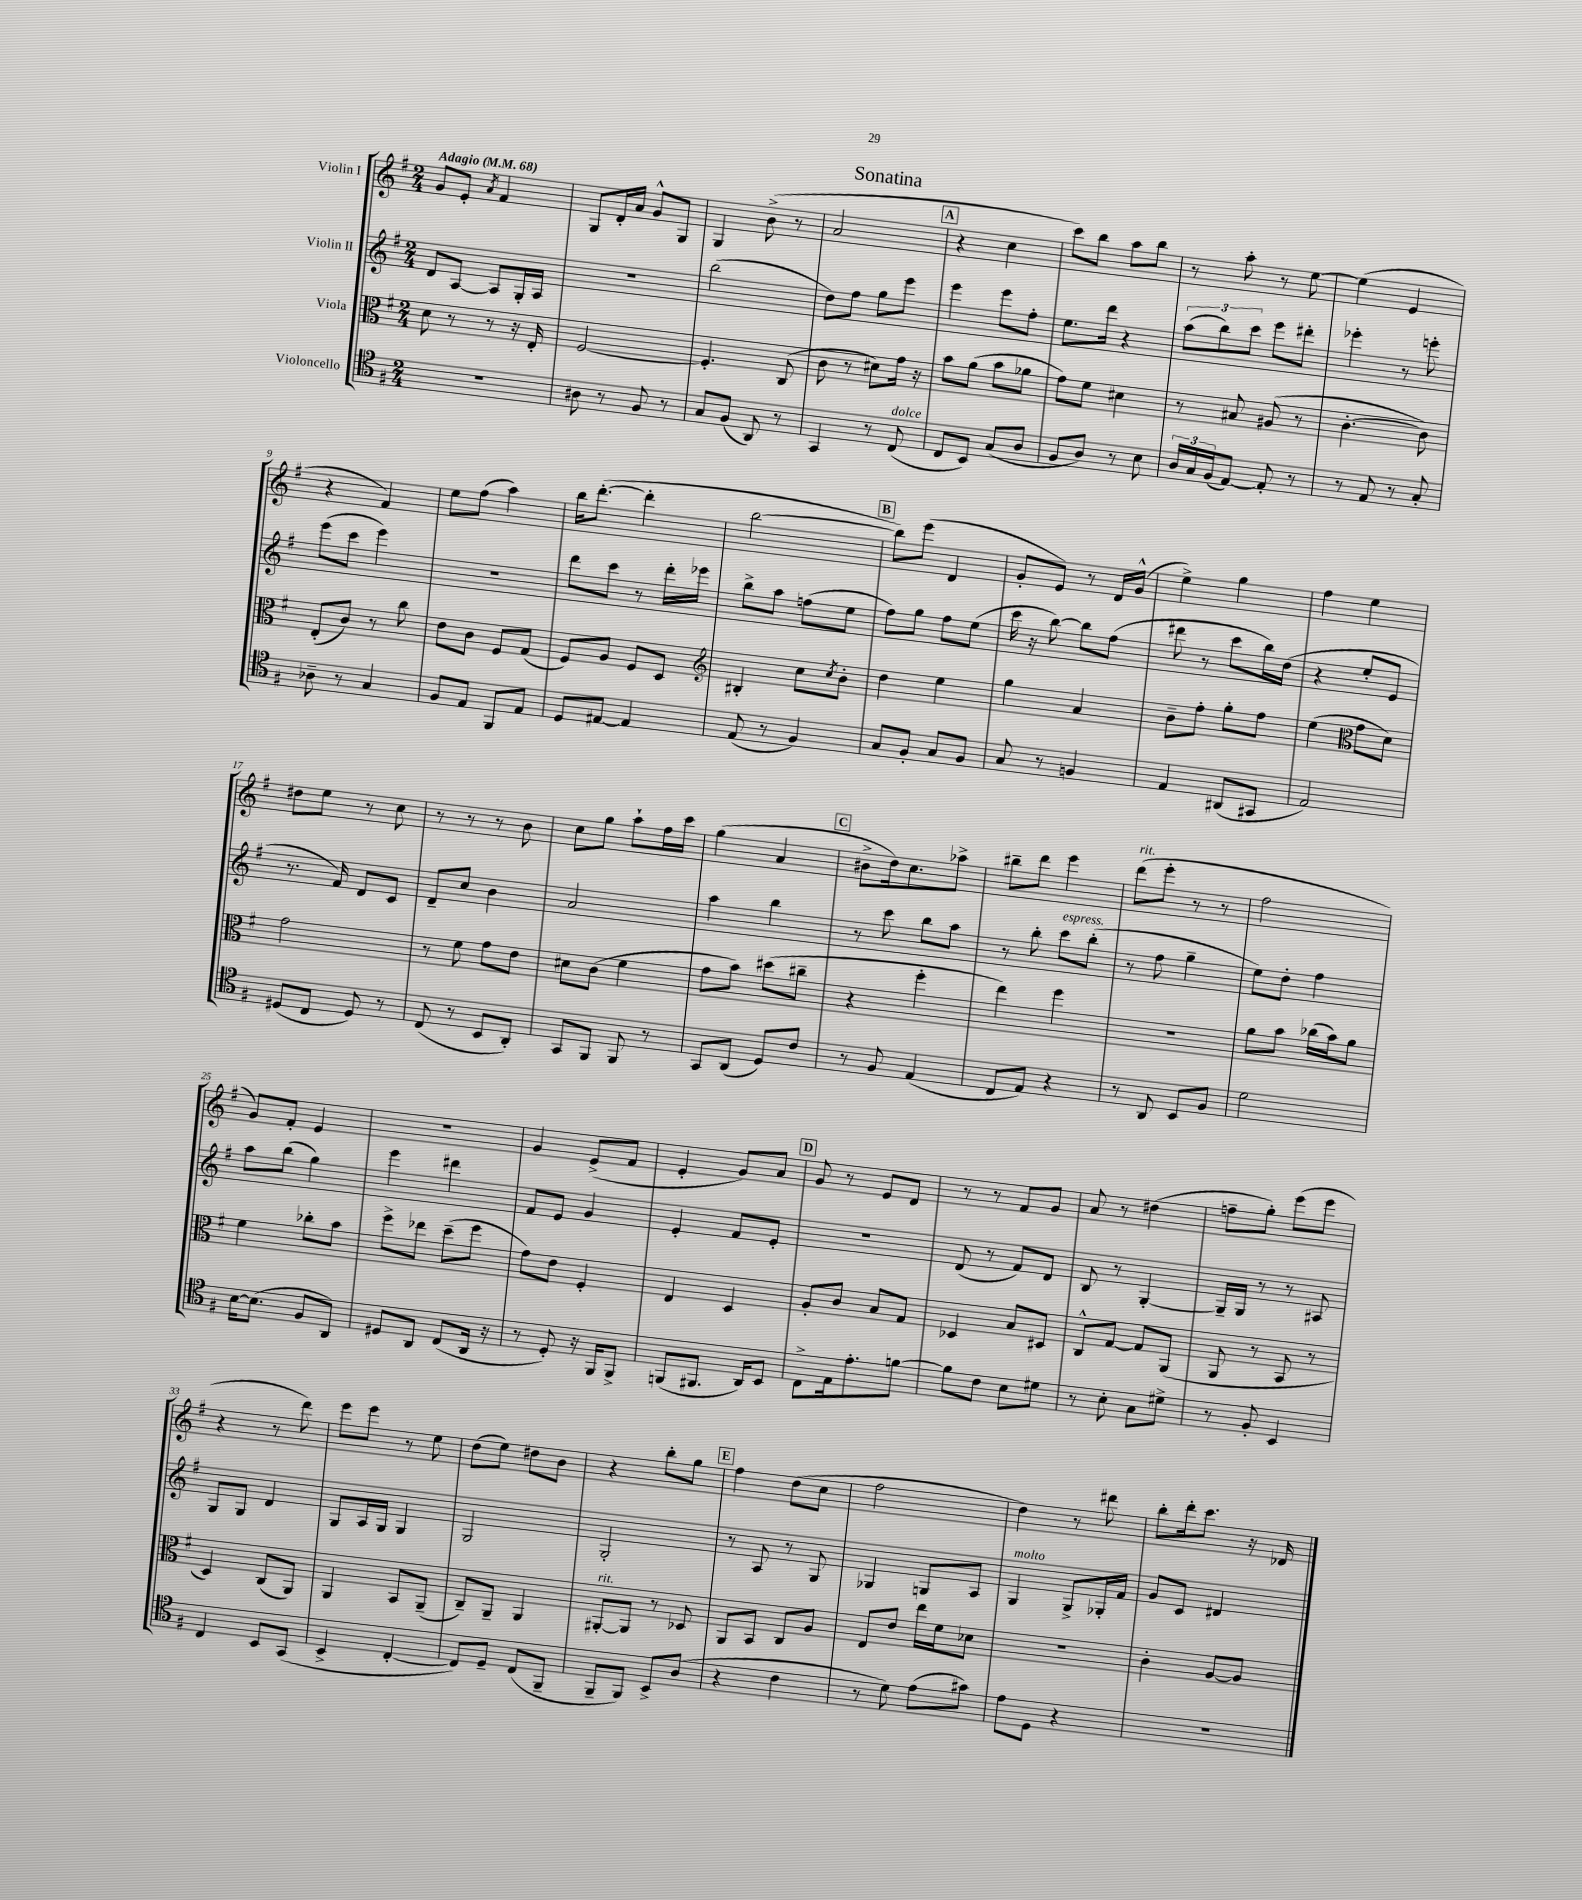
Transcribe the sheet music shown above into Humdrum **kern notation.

**kern	**kern	**kern	**kern
*part4	*part3	*part2	*part1
*staff4	*staff3	*staff2	*staff1
*I"Violoncello	*I"Viola	*I"Violin II	*I"Violin I
*clefC4	*clefC3	*clefG2	*clefG2
*k[f#]	*k[f#]	*k[f#]	*k[f#]
*M2/4	*M2/4	*M2/4	*M2/4
*MM68	*MM68	*MM68	*MM68
=1	=1	=1	=1
!	!	!	!LO:TX:a:B:t=Adagio
2r	8d\	8d/L	8g/L
.	8r	[8A/J	8e'/J
.	.	.	8qa/
.	8r	8A/L]	4f#/
.	16r	16G'/L	.
.	16E'/	16A/JJ	.
=2	=2	=2	=2
8A#X\	[2F#/	2r	8G/L
8r	.	.	16d'/L
.	.	.	16a/JJ
8F#/	.	.	8g^^/L
8r	.	.	8G/J
=3	=3	=3	=3
8G/L	4.F#'/]	(2bb\	4G/
(8F#/J	.	.	.
8AA/)	.	.	(8b^\
8r	(8C/	.	8r
=4	=4	=4	=4
4GG/	8c\	8dd\L)	2a/
.	8r	8ff#\J	.
8r	8d#X\L)	8gg\L	.
!LO:TX:a:i:t=dolce	!	!	!
(8C/	16g\Jk	8eee\J	.
.	16r	.	.
!!LO:REH:place=s1:t=A
=5	=5	=5	=5
8C/L	8b\L	4eee\	4r
8BB/J)	(8a\J	.	.
(8G/L	8b\L	8eee\L	4cc\
8A/J	8a-X\J	8ff#'\J	.
=6	=6	=6	=6
8F#/L	8g\L)	8.ee\L	8ccc\L)
8A/J)	8f#\J	.	8bb\J
.	.	16ddd\Jk	.
8r	4d#X\	4r	8aa\L
8B\	.	.	8bb\J
=7	=7	=7	=7
24A/LL	8r	(12aa\L	8r
24G/	.	.	.
(24F#/J	.	12bb\)	.
[8E/J)	8B#X/	.	8aa'\
.	.	12ccc\J	.
8E'/]	(8A#X/	8eee\L	8r
8r	8r	8ddd#X'\J	[8ee\
=8	=8	=8	=8
8r	[4.c'\	4eee-X'\	(4ee\]
8E/	.	.	.
8r	.	8r	4e/
8G'/	8c\])	8eeen'\	.
!!LO:LB:g=z
=9	=9	=9	=9
8A-X~\	(8E'/L	(8eee\L	4r
8r	8c/J)	8ccc\J	.
4G/	8r	4eee\)	4f#/)
.	8cc\	.	.
=10	=10	=10	=10
8F#/L	8e\L	2r	8ee\L
8E/J	8c\J	.	(8ff#\J
8FF#/L	8F#/L	.	4aa\)
8E/J	(8G/J	.	.
=11	=11	=11	=11
8D/L	8F#/L)	8ddd\L	16bb\KL
.	.	.	([8.ddd'\J
[8E#X/J	8A/J	8ccc\J	.
4E#/]	8F#/L	8r	4ddd'\]
.	8D/J	16ddd'\LL	.
.	.	16eee-X\JJ	.
=12	=12	=12	=12
*	*clefG2	*	*
(8E/	4B#X'/	8bb^\L	[2bb\
8r	.	8aa\J	.
4F#/)	8cc\L	(8ffn\L	.
.	8qcc/	.	.
.	8b'\J	8ee\J	.
!!LO:REH:place=s1:t=B
=13	=13	=13	=13
8G/L	4dd\	8ff#\L)	8bb\L])
8F#'/J	.	8gg\J	(8eee\J
8G/L	4ee\	8ff#\L	4d/
8F#/J	.	(8ee\J	.
=14	=14	=14	=14
8G/	4gg\	16ccc\	8g'/L
.	.	16r	.
8r	.	[8bb\)	8e/J)
4Fn/	4a/	8bb\L]	8r
.	.	(8ff#\J	16d/LL
.	.	.	(16g^^/JJ
=15	=15	=15	=15
4E/	8b~\L	8ddd#X\	4ee^\)
.	8ff#'\J	8r	.
(8AA#X/L	8gg'\L	8ccc\L	4gg\
8GG#X/J	8ff#\J	16bb\L)	.
.	.	(16dd\JJ	.
=16	=16	=16	=16
2E/)	(4ee\	4r	4ff#\
*	*clefC3	*	*
.	8g\L	8ee'/L	4ee\
.	8d\J)	8e/J	.
!!LO:LB:g=z
=17	=17	=17	=17
(8D#X/L	2g\	8.r	8dd#X\L
8C/J	.	.	8ee\J
.	.	16f#/)	.
8D#/)	.	8d/L	8r
8r	.	8c/J	8cc\
=18	=18	=18	=18
(8C/	8r	8d~/L	8r
8r	8f#\	8cc/J	8r
8BB/L	8g\L	4b\	8r
8AA'/J)	8e\J	.	8b\
=19	=19	=19	=19
8GG/L	8d#X\L	2a/	8cc\L
8FF#/J	(8c\J	.	8gg\J
8FF#/	4f#\	.	8aa`\L
8r	.	.	16ff#\L
.	.	.	16ccc\JJ
=20	=20	=20	=20
8GG/L	8g\L	4aa\	(4gg\
(8AA/J	8b\J)	.	.
8D/L)	(8dd#X\L	4bb\	4a/
8c/J	8cc#X~\J	.	.
!!LO:REH:place=s1:t=C
=21	=21	=21	=21
8r	4r	8r	8b#X^\L
8F#/	.	8ccc\	16dd\k)
.	.	.	8.cc\
(4E/	4ff#'\	8bb\L	.
.	.	8aa\J	8aa-X^\J
=22	=22	=22	=22
8C/L	4ee\)	8r	8bb#X~\L
8E/J)	.	8bb'\	8ddd\J
!	!	!LO:TX:a:i:t=espress.	!
4r	4ff#\	8ccc\L	4eee\
.	.	(8bb'\J	.
=23	=23	=23	=23
!	!	!	!LO:TX:a:i:t=rit.
8r	2r	8r	(8ddd\L
8AA/	.	8ff#\	8eee'\J
8BB/L	.	4gg~\	8r
8F#/J	.	.	8r
=24	=24	=24	=24
2d\	8a\L	8ee\L)	2ff#\
.	8b\J	8dd'\J	.
.	(16cc-X\LL	4ff#\	.
.	16b\J)	.	.
.	8a\J	.	.
!!LO:LB:g=z
=25	=25	=25	=25
[16B\KL	4f#\	8aa\L	8g/L)
(8.B\J]	.	.	.
.	.	(8bb\J	8f#'/J
8F#/L	8cc-X'\L	4gg\)	4e/
8AA/J)	8b\J	.	.
=26	=26	=26	=26
8D#X/L	8ff#^\L	4eee\	2r
8AA/J	8ee-X\J	.	.
(8C/L	(8dd~\L	4ddd#X\	.
16AA/Jk	8ff#\J	.	.
16r	.	.	.
=27	=27	=27	=27
8r	8g\L)	8f#/L	4g/
8D'/)	8e\J	8e/J	.
16r	4F#'/	4g/	(8e^/L
16FF#/KL	.	.	.
8FF#^/J	.	.	8f#/J
=28	=28	=28	=28
(8FFn/L	4E/	4e'/	4e'/
8.FF#X/J	.	.	.
.	4D/	8f#/L	8g/L)
16AA/KL)	.	.	.
8BB/J	.	8e'/J	8a/J
!!LO:REH:place=s1:t=D
=29	=29	=29	=29
8C^\L	8A'/L	2r	8g/
16E\k	8c/J	.	8r
8.e'\	.	.	.
.	8B/L	.	8e/L
[8fn\J	8G/J	.	8d/J
=30	=30	=30	=30
8f\L]	4D-X/	(8d/	8r
8c\J	.	8r	8r
8B\L	8B/L	8f#/L)	8f#/L
8d#X\J	8D#X/J	8d/J	8g/J
=31	=31	=31	=31
8r	8C^^/L	8B/	8a/
8B'\	[8G/J	8r	8r
8G\L	8G/L]	[4G'/	(4dd#X\
8d#X^\J	(8AA/J	.	.
=32	=32	=32	=32
8r	8AA/	16G~/LL]	8ffn~\L
.	.	16G/JJ	.
8F#'/	8r	8r	8gg'\J)
4BB/	8BB/	8r	(8eee\L
.	8r	8A#X/	8eee\J
!!LO:LB:g=z
=33	=33	=33	=33
4C/	4D/)	8G/L	4r
.	.	8G/J	.
8BB/L	(8C/L	4d/	8r
(8GG/J	8AA/J)	.	8ddd\)
=34	=34	=34	=34
4BB^/	4AA/	8G/L	8eee\L
.	.	16A/L	8eee\J
.	.	16G/JJ	.
[4C'/	8BB/L	4G/	8r
.	(8AA~/J	.	8ee\
=35	=35	=35	=35
8C/L])	8C~/L)	2G/	(8dd\L
8D~/J	8AA~/J	.	8ee\J)
(8C/L	4AA/	.	8dd#X\L
8FF#~/J	.	.	8b\J
=36	=36	=36	=36
!	!LO:TX:a:i:t=rit.	!	!
8FF#~/L	[8AA#X'/L	2G'/	4r
8FF#/J)	8AA#/J]	.	.
8BB^/L	8r	.	8bb'\L
(8A/J	8D-X/	.	8gg\J
!!LO:REH:place=s1:t=E
=37	=37	=37	=37
4r	8AA/L	8r	4ff#\
.	8BB/J	8A/	.
4c\	8C/L	8r	(8dd\L
.	8A/J	8G/	8cc\J
=38	=38	=38	=38
8r	8E/L	4G-X/	2ff#\
8d\)	8e/J	.	.
(8e\L	16ee\LL	8Gn/L	.
.	16f#\J	.	.
8g#X\J)	8d-X\J	8A/J	.
=39	=39	=39	=39
!	!	!LO:TX:a:i:t=molto	!
8e\L	2r	4G/	4dd\)
8D\J	.	.	.
4r	.	8G^/L	8r
.	.	16G-X'/L	8ddd#X\
.	.	16f#/JJ	.
=40	=40	=40	=40
2r	4c'\	8g/L	8bb'\L
.	.	8c/J	16ddd'\k
.	.	.	8.ccc\J
.	[8A/L	4d#X/	.
.	8A/J]	.	16r
.	.	.	16d-X/
==	==	==	==
*-	*-	*-	*-
